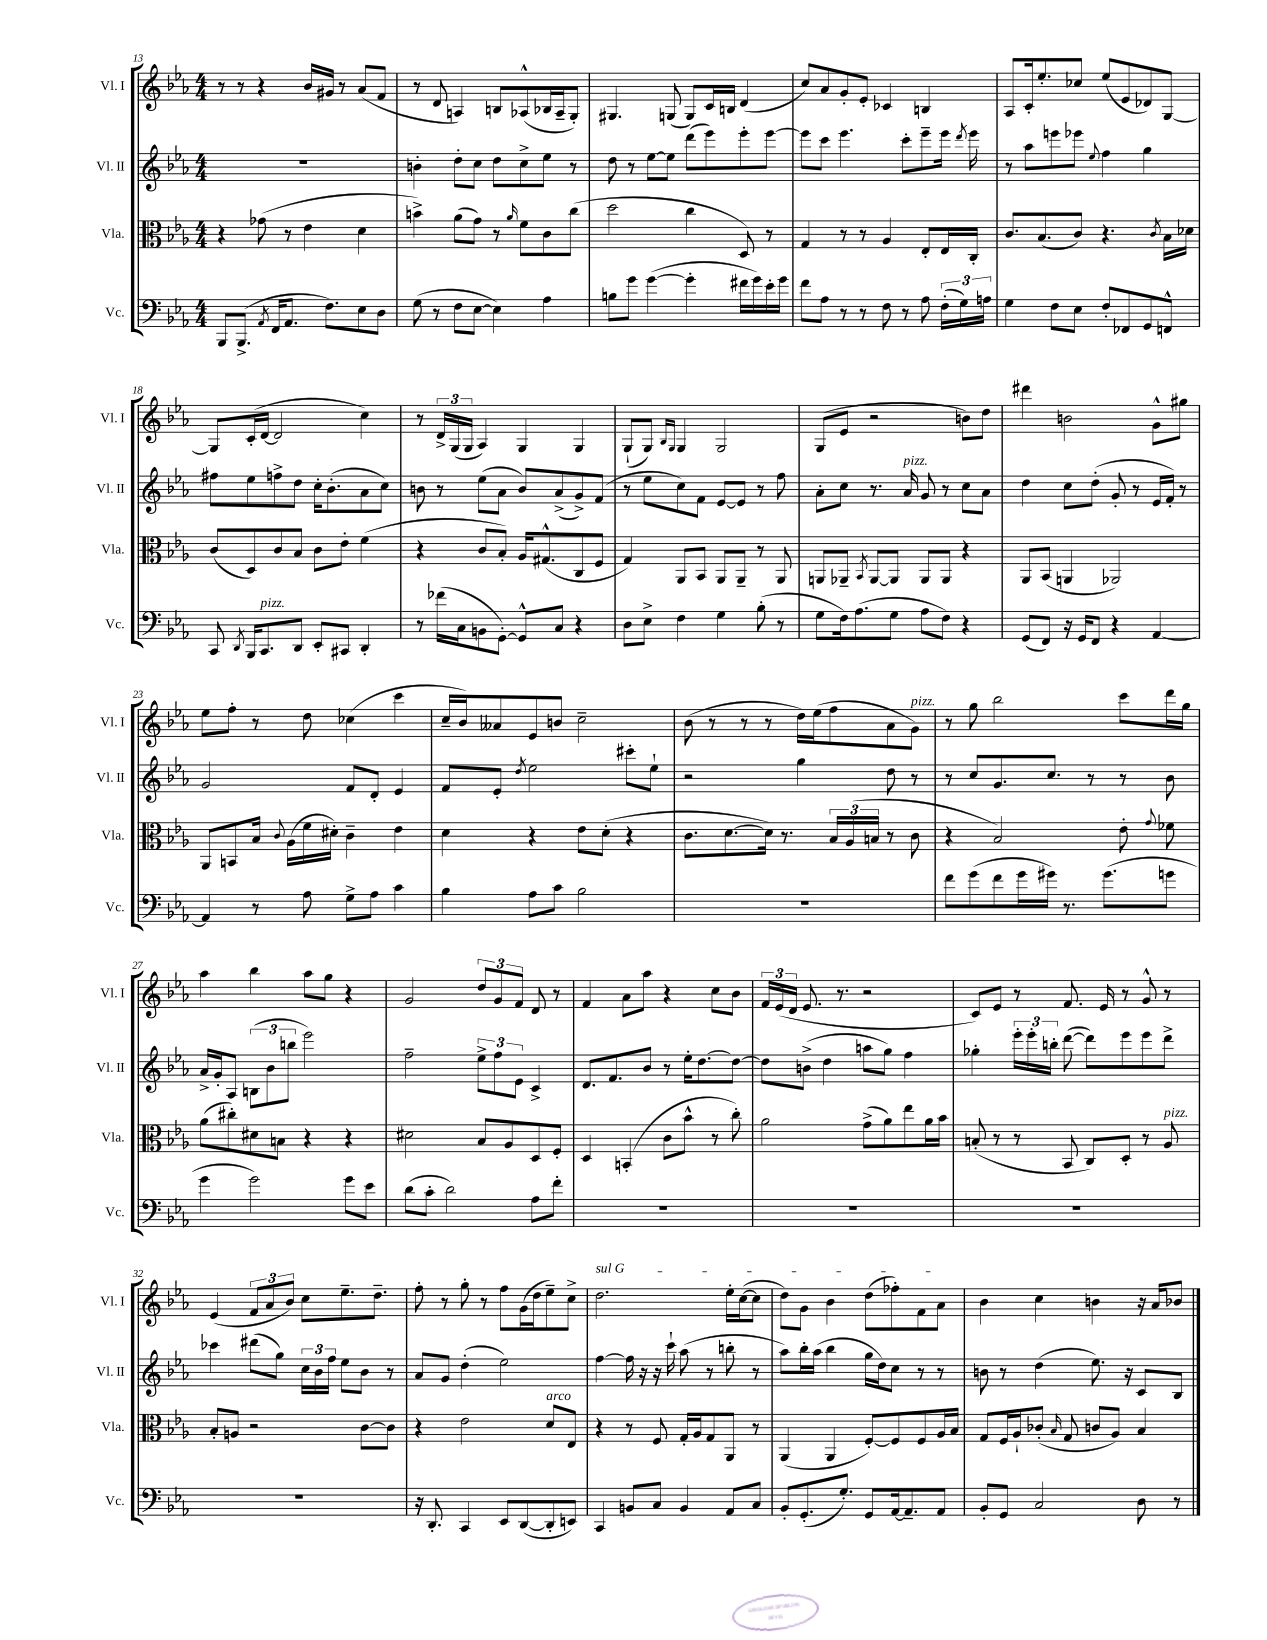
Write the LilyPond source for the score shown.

<<
\new StaffGroup <<
\new Staff = "s0" \with { instrumentName = "Vl. I" shortInstrumentName = "Vl. I" } {
    \clef treble \key ees \major \numericTimeSignature \time 4/4
    \autoBeamOff r8 r8 r4 bes'16[ gis'16] r8 aes'8[( f'8] |
    r8 d'8 a4) b8[ aes8-^( bes16 aes16-- g8]-.) |
    gis4. g8( g8[) c'16 b16] d'4( |
    c''8[) aes'8 g'8-. ees'8]-. ces'4 b4 |
    aes8[ c'16-. ees''8.-. ces''8] ees''8[( ees'8 des'8) g8]~ |
    g8[ c'16-.( d'16]~ d'2 c''4) |
    r8 \tuplet 3/2 { d'16[-> g16( g16] } aes4) g4 g4 |
    g8[-!( g8]) \grace { bes16[ g16] } g4 g2 |
    g8[( ees'8] r2 b'8[) d''8] |
    dis'''4 b'2 g'8[-^ gis''8] |
    ees''8[ f''8]-. r8 d''8 ces''4( c'''4 |
    c''16[-- bes'16) aeses'8 ees'8 b'8] c''2-- |
    bes'8( r8 r8 r8 d''16[) ees''16( f''8 aes'8 g'8]^\markup { \italic "pizz." }) |
    r8 g''8 bes''2 c'''8[ d'''16 g''16] |
    aes''4 bes''4 aes''8[ g''8] r4 |
    g'2 \tuplet 3/2 { d''8[ g'8 f'8] } d'8 r8 |
    f'4 aes'8[ aes''8] r4 c''8[ bes'8] |
    \tuplet 3/2 { f'16[ ees'16( d'16] } ees'8. r8. r2 |
    c'8[) ees'8] r8 f'8. ees'16 r8 g'8-^ r8 |
    ees'4( \tuplet 3/2 { f'8[ aes'8 bes'8]) } c''8[ ees''8.-- d''8.]-- |
    f''8-. r8 g''8-. r8 f''8[ g'16( d''16 ees''8--) c''8]-> |
    \once \override TextSpanner.bound-details.left.text = \markup { \italic "sul G" } d''2.\startTextSpan ees''16[-. c''16~( c''8] |
    d''8[) g'8] bes'4 d''8[( fes''8-.) f'8 aes'8]\stopTextSpan |
    bes'4 c''4 b'4 r16 aes'16[ bes'8] \bar "|." |
}
\new Staff = "s1" \with { instrumentName = "Vl. II" shortInstrumentName = "Vl. II" } {
    \clef treble \key ees \major \numericTimeSignature \time 4/4
    \autoBeamOff R1 |
    b'4-. d''8[-. c''8] d''8[ c''8-> ees''8] r8 |
    d''8 r8 ees''8[~ ees''8] d'''8[( ees'''8) ees'''8-. ees'''8]~ |
    ees'''8[ c'''8] ees'''4. c'''8[-. ees'''8-- ees'''16] \acciaccatura { d'''8 } ees'''16 |
    r8 aes''8[ e'''8 ees'''8] \appoggiatura { ees''8 } f''4 g''4 |
    fis''8[ ees''8 f''8-> d''8] c''16[-. bes'8.-.( aes'8 c''8]) |
    b'8 r8 ees''8[( aes'8] b'8[) aes'8->( g'8->) f'8]( |
    r8 ees''8[ c''8) f'8] ees'8[~ ees'8] r8 f''8 |
    aes'8[-. c''8] r8. aes'16^\markup { \italic "pizz." } g'8 r8 c''8[ aes'8] |
    d''4 c''8[ d''8]-.( g'8-. r8 ees'16[ f'16]-.) r8 |
    g'2 f'8[ d'8]-. ees'4 |
    f'8[ ees'8]-. \acciaccatura { d''8 } ees''2 cis'''8[-. ees''8]-! |
    r2 g''4 d''8 r8 |
    r8 c''8[ g'8. c''8.] r8 r8 bes'8 |
    aes'16[-> g'16-. aes8] \tuplet 3/2 { b8[( bes'8 b''8] } ees'''2) |
    f''2-- \tuplet 3/2 { ees''8[-> f''8 ees'8] } c'4-> |
    d'8.[ f'8. bes'8] r8 ees''16[-. d''8.~ d''8]~ |
    d''8[ b'8]->( d''4 a''8[ g''8]) f''4 |
    ges''4-. \tuplet 3/2 { ees'''16[-. ees'''16-. b''16]-. } d'''8~( d'''8[) ees'''8 ees'''8 d'''8]-> |
    ces'''4 dis'''8[( g''8]) \tuplet 3/2 { c''16[ bes'16 f''16] } ees''8[ bes'8] r8 |
    aes'8[ g'8] d''4-.( ees''2) |
    f''4~ f''16 r16 r16 c'''16-! aes''8( r8 b''8-. r8 |
    aes''8[) bes''16-. aes''16]( bes''4 g''16[ d''16) c''8] r8 r8 |
    b'8 r8 d''4( ees''8.) r16 c'8[ bes8] \bar "|." |
}
\new Staff = "s2" \with { instrumentName = "Vla." shortInstrumentName = "Vla." } {
    \clef alto \key ees \major \numericTimeSignature \time 4/4
    \autoBeamOff r4 ges'8( r8 ees'4 d'4 |
    b'4->) aes'8[( g'8]) r8 \grace { aes'16 } f'8[ c'8 c''8]( |
    d''2 c''4 d8) r8 |
    g4 r8 r8 aes4 ees8[-. ees16 c16]-. |
    c'8.[ bes8.( c'8]) r4. \acciaccatura { c'8 } bes16[ des'16] |
    c'8[( d8) c'8 bes8] c'8[ ees'8]-. f'4( |
    r4 c'8[ bes8]-.) aes16[ gis8.-^( c8 f8] |
    g4) aes,8[ bes,8] aes,8[ aes,8]-- r8 aes,8 |
    a,8[ aes,8]-- \acciaccatura { bes,8 } aes,8[~ aes,8] aes,8[ aes,8] r4 |
    aes,8[ bes,8]( a,4 aes,2) |
    aes,8[ b,8 bes16] \appoggiatura { c'8 } aes16[( f'16 dis'16]-.) c'4-- ees'4 |
    d'4 r4 ees'8[ d'8]-.( r4 |
    c'8.[ d'8.~ d'16]) r8. \tuplet 3/2 { bes16[ aes16( b16] } r8 c'8 |
    r4 bes2) ees'8-. \appoggiatura { g'8 } fes'8 |
    aes'8[( cis''8-.) dis'8 b8] r4 r4 |
    dis'2 bes8[ aes8 d8 f8]-. |
    d4 b,4-.( c'8[ bes'8]-^ r8 c''8-.) |
    aes'2 g'8[->( aes'8) ees''8 aes'16 bes'16] |
    b8-.( r8 r8 bes,8 c8[) d8]-. r8 aes8^\markup { \italic "pizz." } |
    bes8[-. a8] r2 c'8[~ c'8] |
    r4 ees'2 d'8[^\markup { \italic "arco" } ees8] |
    r4 r8 f8 g16[-. aes16 g8 aes,8] r8 |
    aes,4( aes,4 f8[~-.) f8 f8 aes16 bes16] |
    g8[ f16 aes16-! ces'8]-.( \grace { bes16 } g8 c'8[ aes8]) bes4 \bar "|." |
}
\new Staff = "s3" \with { instrumentName = "Vc." shortInstrumentName = "Vc." } {
    \clef bass \key ees \major \numericTimeSignature \time 4/4
    \autoBeamOff bes,,8[ bes,,8.]->( \acciaccatura { aes,8 } f,16[ aes,8.] f8.[) ees8 d8] |
    g8( r8 f8[ ees8]~ ees4) aes4 |
    b8[ g'8] g'4~( g'4-. fis'16[ g'16) ees'16-. g'16] |
    f'8[ aes8] r8 r8 f8 r8 aes8 \tuplet 3/2 { f16[-.( g16) a16] } |
    g4 f8[ ees8] f8[-. fes,8 g,8 f,8]-^ |
    c,8 \acciaccatura { d,8 } bes,,16[ c,8.^\markup { \italic "pizz." } d,8] ees,8[-. cis,8] d,4-. |
    r8 fes'16[( c16 b,8 g,8]~-.) g,8[-^ c8] r4 |
    d8[ ees8]-> f4 g4 bes8-.( r8 |
    g8[ f16) aes8.( g8] aes8[ f8]) r4 |
    g,8[( f,8]) r16 g,16[ f,8] r4 aes,4~ |
    aes,4 r8 aes8 g8[-> aes8] c'4 |
    bes4 aes8[ c'8] bes2 |
    R1 |
    f'8[ g'8( f'8 g'16 gis'16]) r8. gis'8.[( g'8] |
    g'4 g'2) g'8[ ees'8] |
    d'8[( c'8]-. d'2) aes8[ f'8]-. |
    R1 |
    R1 |
    R1 |
    R1 |
    r16 d,8.-. c,4 ees,8[ d,8~( d,8-. e,8]) |
    c,4 b,8[ c8] b,4 aes,8[ c8] |
    bes,8[-. g,8.-.( g8.]-.) g,8[ aes,16~ aes,8.-- aes,8] |
    bes,8[-. g,8] c2 d8 r8 \bar "|." |
}
>>
>>
\layout { \context { \Score currentBarNumber = #13 } }
